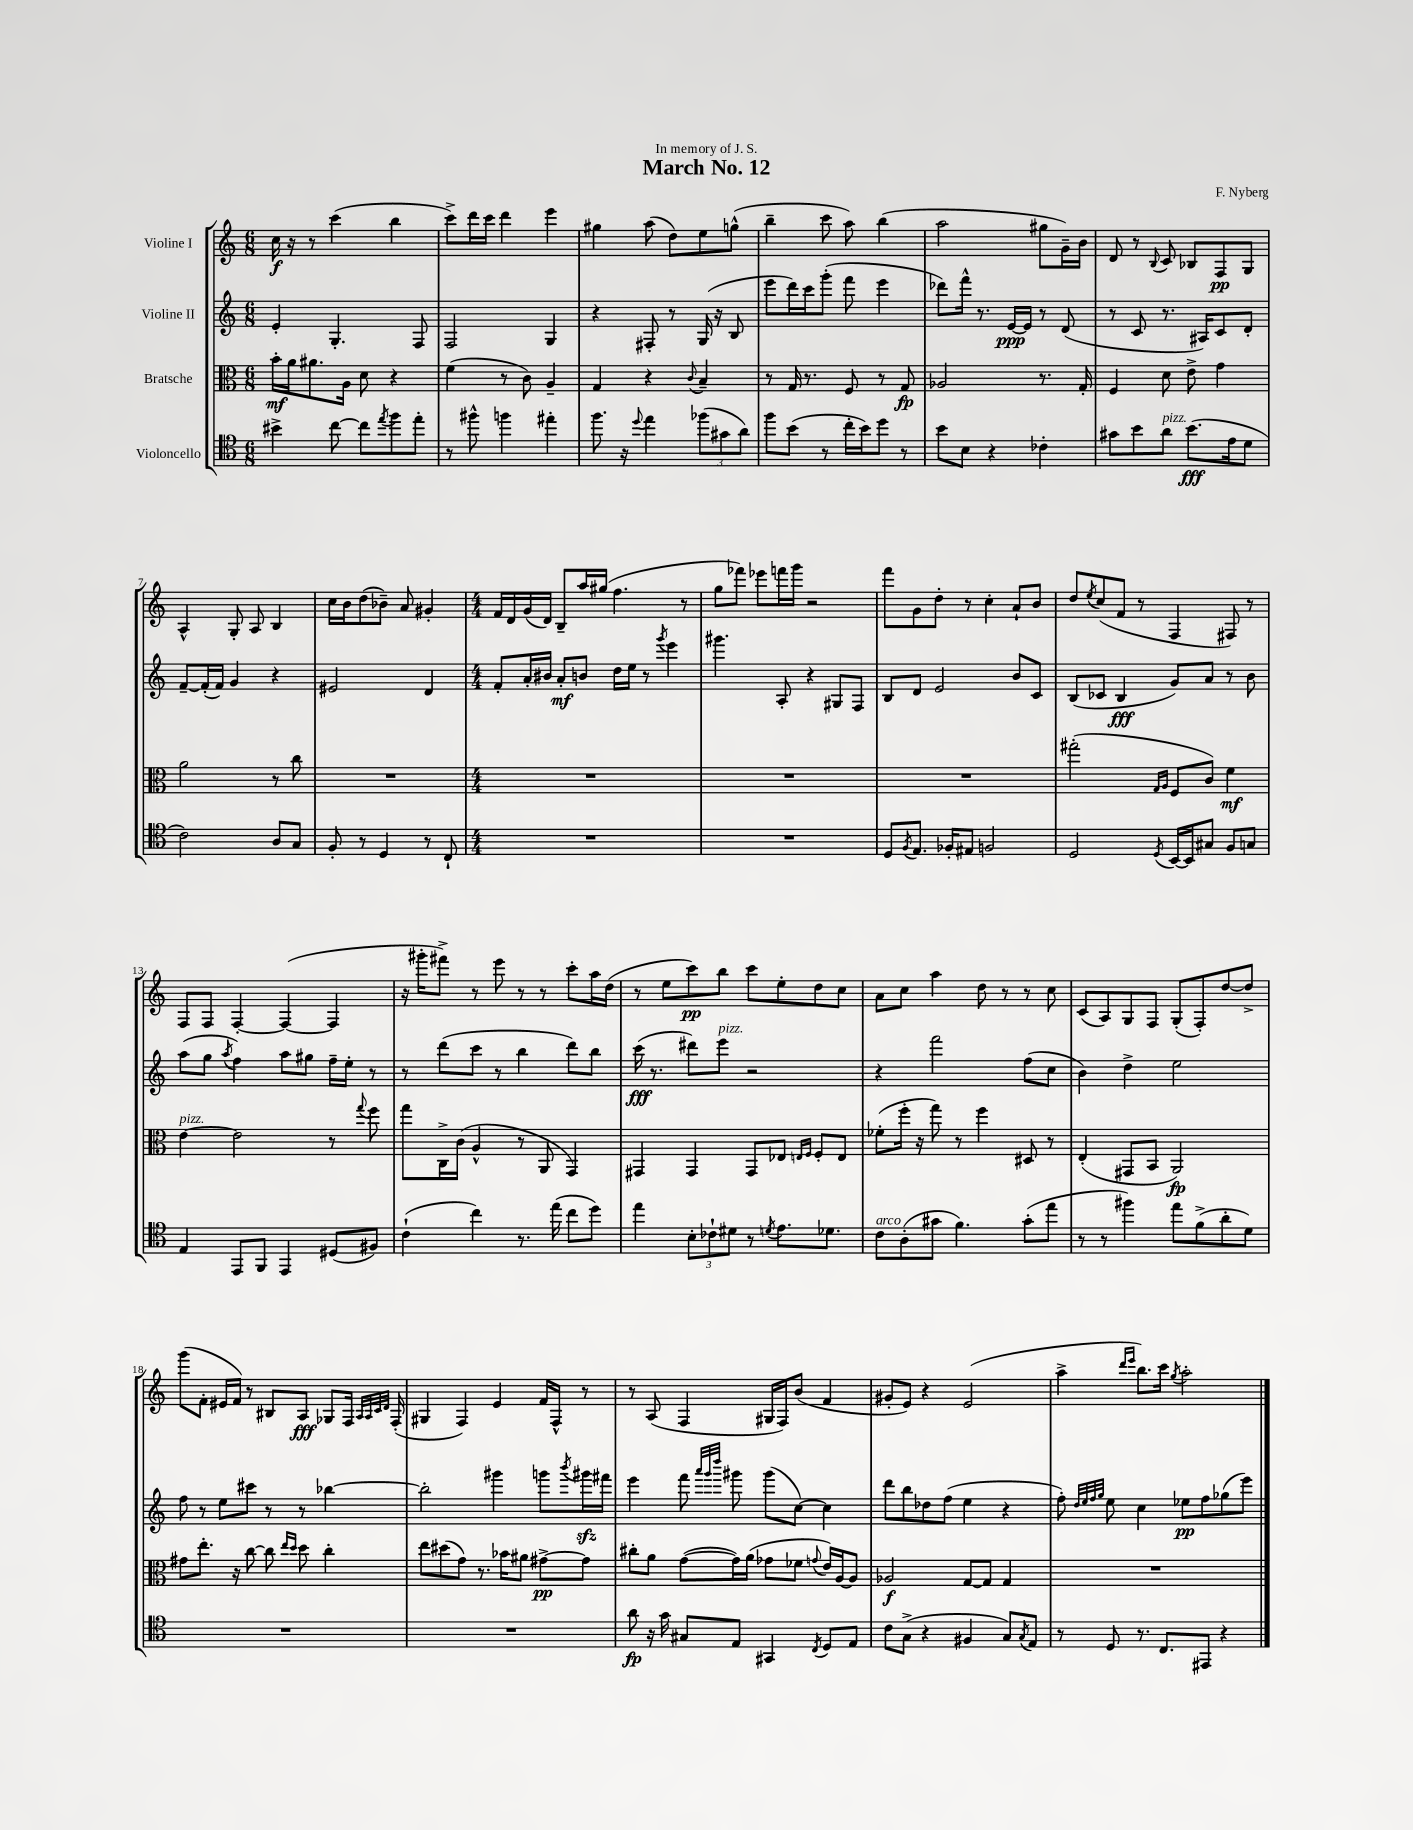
\header { title = "March No. 12" composer = "F. Nyberg" dedication = "In memory of J. S." }
<<
\new StaffGroup <<
\new Staff = "s0" \with { instrumentName = "Violine I" } {
    \clef treble \key c \major \numericTimeSignature \time 6/8
    c''16\f r16 r8 c'''4( b''4 |
    c'''8->) d'''16 c'''16 d'''4 e'''4 |
    gis''4 a''8( d''8) e''8 g''8-^( |
    b''4-- c'''8 a''8) b''4( |
    a''2 gis''8 g'16--) b'16 |
    d'8 r8 \appoggiatura { b8 } c'8 bes8 f8\pp g8 |
    a4-^ g8-. a8 b4 |
    c''16 b'16 d''8( bes'8--) a'8 gis'4-. |
    \numericTimeSignature \time 4/4 f'16 d'16 g'16( d'16) b8-- a''16 gis''16( f''4. r8 |
    g''8 fes'''8) ees'''8 f'''16 g'''16 r2 |
    f'''8 g'8 d''8-. r8 c''4-. a'8-! b'8 |
    d''8 \acciaccatura { e''8 } c''8( f'8 r8 f4 fis8) r8 |
    f8 f8 f4~-. f4~( f4 |
    r16 gis'''16-. fis'''8->) r8 e'''8 r8 r8 c'''8-. a''16 d''16( |
    r8 e''8 c'''8\pp) b''8 c'''8 e''8-. d''8 c''8 |
    a'8 c''8 a''4 d''8 r8 r8 c''8 |
    c'8( a8) g8 f8 g8-.( f8-.) d''8~ d''8-> |
    g'''8( f'8-. eis'16 f'16) r8 bis8 a8\fff ges8 f16 \grace { a32 a32 c'32 d'32 } f16-.( |
    gis4 f4) e'4 f'16 f16-^ r8 |
    r8 a8( f4 gis16 f16) b'8( f'4 |
    gis'8-. e'8) r4 e'2( |
    a''4-> \grace { d'''16 e'''16 } b''8.) c'''16 \acciaccatura { g''8 } a''2-. \bar "|." |
}
\new Staff = "s1" \with { instrumentName = "Violine II" } {
    \clef treble \key c \major \numericTimeSignature \time 6/8
    e'4-. g4.-. f8 |
    f2 g4 |
    r4 fis8-. r8 g16( r16 b8 |
    e'''8 d'''16) c'''16 g'''8-.( f'''8 e'''4 |
    des'''8) f'''16-^ r8. e'16~\ppp e'16 r8 d'8( |
    r8 c'8 r8. ais16) c'8 d'8-. |
    f'8~-- f'16-.( f'16) g'4 r4 |
    eis'2 d'4 |
    \numericTimeSignature \time 4/4 f'8-. a'16-. bis'16 a'8-.\mf b'8 d''16 e''16 r8 \acciaccatura { g'''8 } e'''4 |
    gis'''4. a8-. r4 gis8 f8 |
    b8 d'8 e'2 b'8 c'8 |
    b8( ces'8 b4\fff g'8) a'8 r8 b'8 |
    a''8( g''8 \acciaccatura { a''8 } f''4) a''8 gis''8 f''16-- e''16-. r8 |
    r8 d'''8( c'''8 r8 b''4 d'''8) b''8 |
    c'''16\fff( r8. dis'''8) e'''8^\markup { \italic "pizz." } r2 |
    r4 f'''2 f''8( c''8 |
    b'4) d''4-> e''2 |
    f''8 r8 e''8 cis'''8 r8 r8 bes''4~ |
    bes''2-. gis'''4 g'''8 \acciaccatura { b'''8 } gis'''16\sfz fis'''16 |
    e'''4 f'''8 \grace { a'''32 g'''32 d''''32 } gis'''8 gis'''8( c''8~) c''4 |
    d'''8 b''8 des''8 f''8( e''4 r4 |
    f''8-.) \grace { d''32 e''32 f''32 g''32 } e''8 c''4 ees''8\pp f''8 ges''8( e'''8) \bar "|." |
}
\new Staff = "s2" \with { instrumentName = "Bratsche" } {
    \clef alto \key c \major \numericTimeSignature \time 6/8
    b'16-.\mf a'16 ais'8. a16 d'8 r4 |
    f'4( r8 c'8) a4-- |
    g4 r4 \appoggiatura { c'8 } b4-- |
    r8 g16 r8. f8 r8 g8\fp |
    aes2 r8. g16-. |
    f4 d'8 e'8-> g'4 |
    a'2 r8 c''8 |
    R2. |
    \numericTimeSignature \time 4/4 R1 |
    R1 |
    R1 |
    gis''2-.( \grace { g16 a16 } f8 c'8) f'4\mf |
    e'4~^\markup { \italic "pizz." } e'2 r8 \appoggiatura { g''8 } f''8 |
    g''8 c16-> c'16( a4-^ r8 a,8 g,4) |
    gis,4 gis,4 gis,8 ees8 \grace { e16 f16 } f8-. e8 |
    fes'8-.( f''16-. r16 g''8) r8 f''4 dis8 r8 |
    e4-.( gis,8 b,8 a,2\fp) |
    gis'8 e''8.-. r16 c''8~ c''8 \grace { e''16 d''16 } d''8 c''4-. |
    e''8 dis''8( g'8) r8. bes'16 ais'8 gis'8~->\pp gis'8 |
    cis''8-. a'8 g'8~( g'16) a'16( ges'8 fes'8 \appoggiatura { g'8 } e'16) a16~ a8 |
    aes2\f g8~ g8 g4 |
    R1 \bar "|." |
}
\new Staff = "s3" \with { instrumentName = "Violoncello" } {
    \clef tenor \key c \major \numericTimeSignature \time 6/8
    bis'4-> c''8~ c''8 \acciaccatura { e''8 } f''8 e''8-. |
    r8 fis''8-^ f''4 eis''4-. |
    f''8. r16 \appoggiatura { d''8 } e''4 \tuplet 3/2 { fes''8( gis'8 a'8) } |
    f''8 b'8( r8 c''16-. b'16) d''8 r8 |
    b'8 b8 r4 ces'4-. |
    gis'8 b'8 a'8^\markup { \italic "pizz." } b'8.\fff( e'16 d'8 |
    c'2) a8 g8 |
    f8-. r8 d4 r8 c8-! |
    \numericTimeSignature \time 4/4 R1 |
    R1 |
    d8 \acciaccatura { f8 } e8. fes16-. eis8 f2 |
    d2 \acciaccatura { d8 } b,16~ b,16 gis8 f8 g8 |
    e4 e,8 f,8 e,4 dis8( fis8) |
    c'4-!( c''4) r8. e''16( c''8 d''8) |
    e''4 \tuplet 3/2 { b8-. ces'8-! dis'8 } r8 \acciaccatura { d'8 } e'8. des'8. |
    c'8^\markup { \italic "arco" } a8-.( gis'8 f'4.) gis'8-.( e''8 |
    r8 r8 fis''4) e''8 f'8->( a'8-. d'8) |
    R1 |
    R1 |
    a'8\fp r16 g'16 gis8 e8 gis,4 \acciaccatura { c8 } d8 e8 |
    c'8 g8->( r4 fis4 g8) \acciaccatura { g8 } e8 |
    r8 d8 r8. c8. eis,8 r4 \bar "|." |
}
>>
>>
